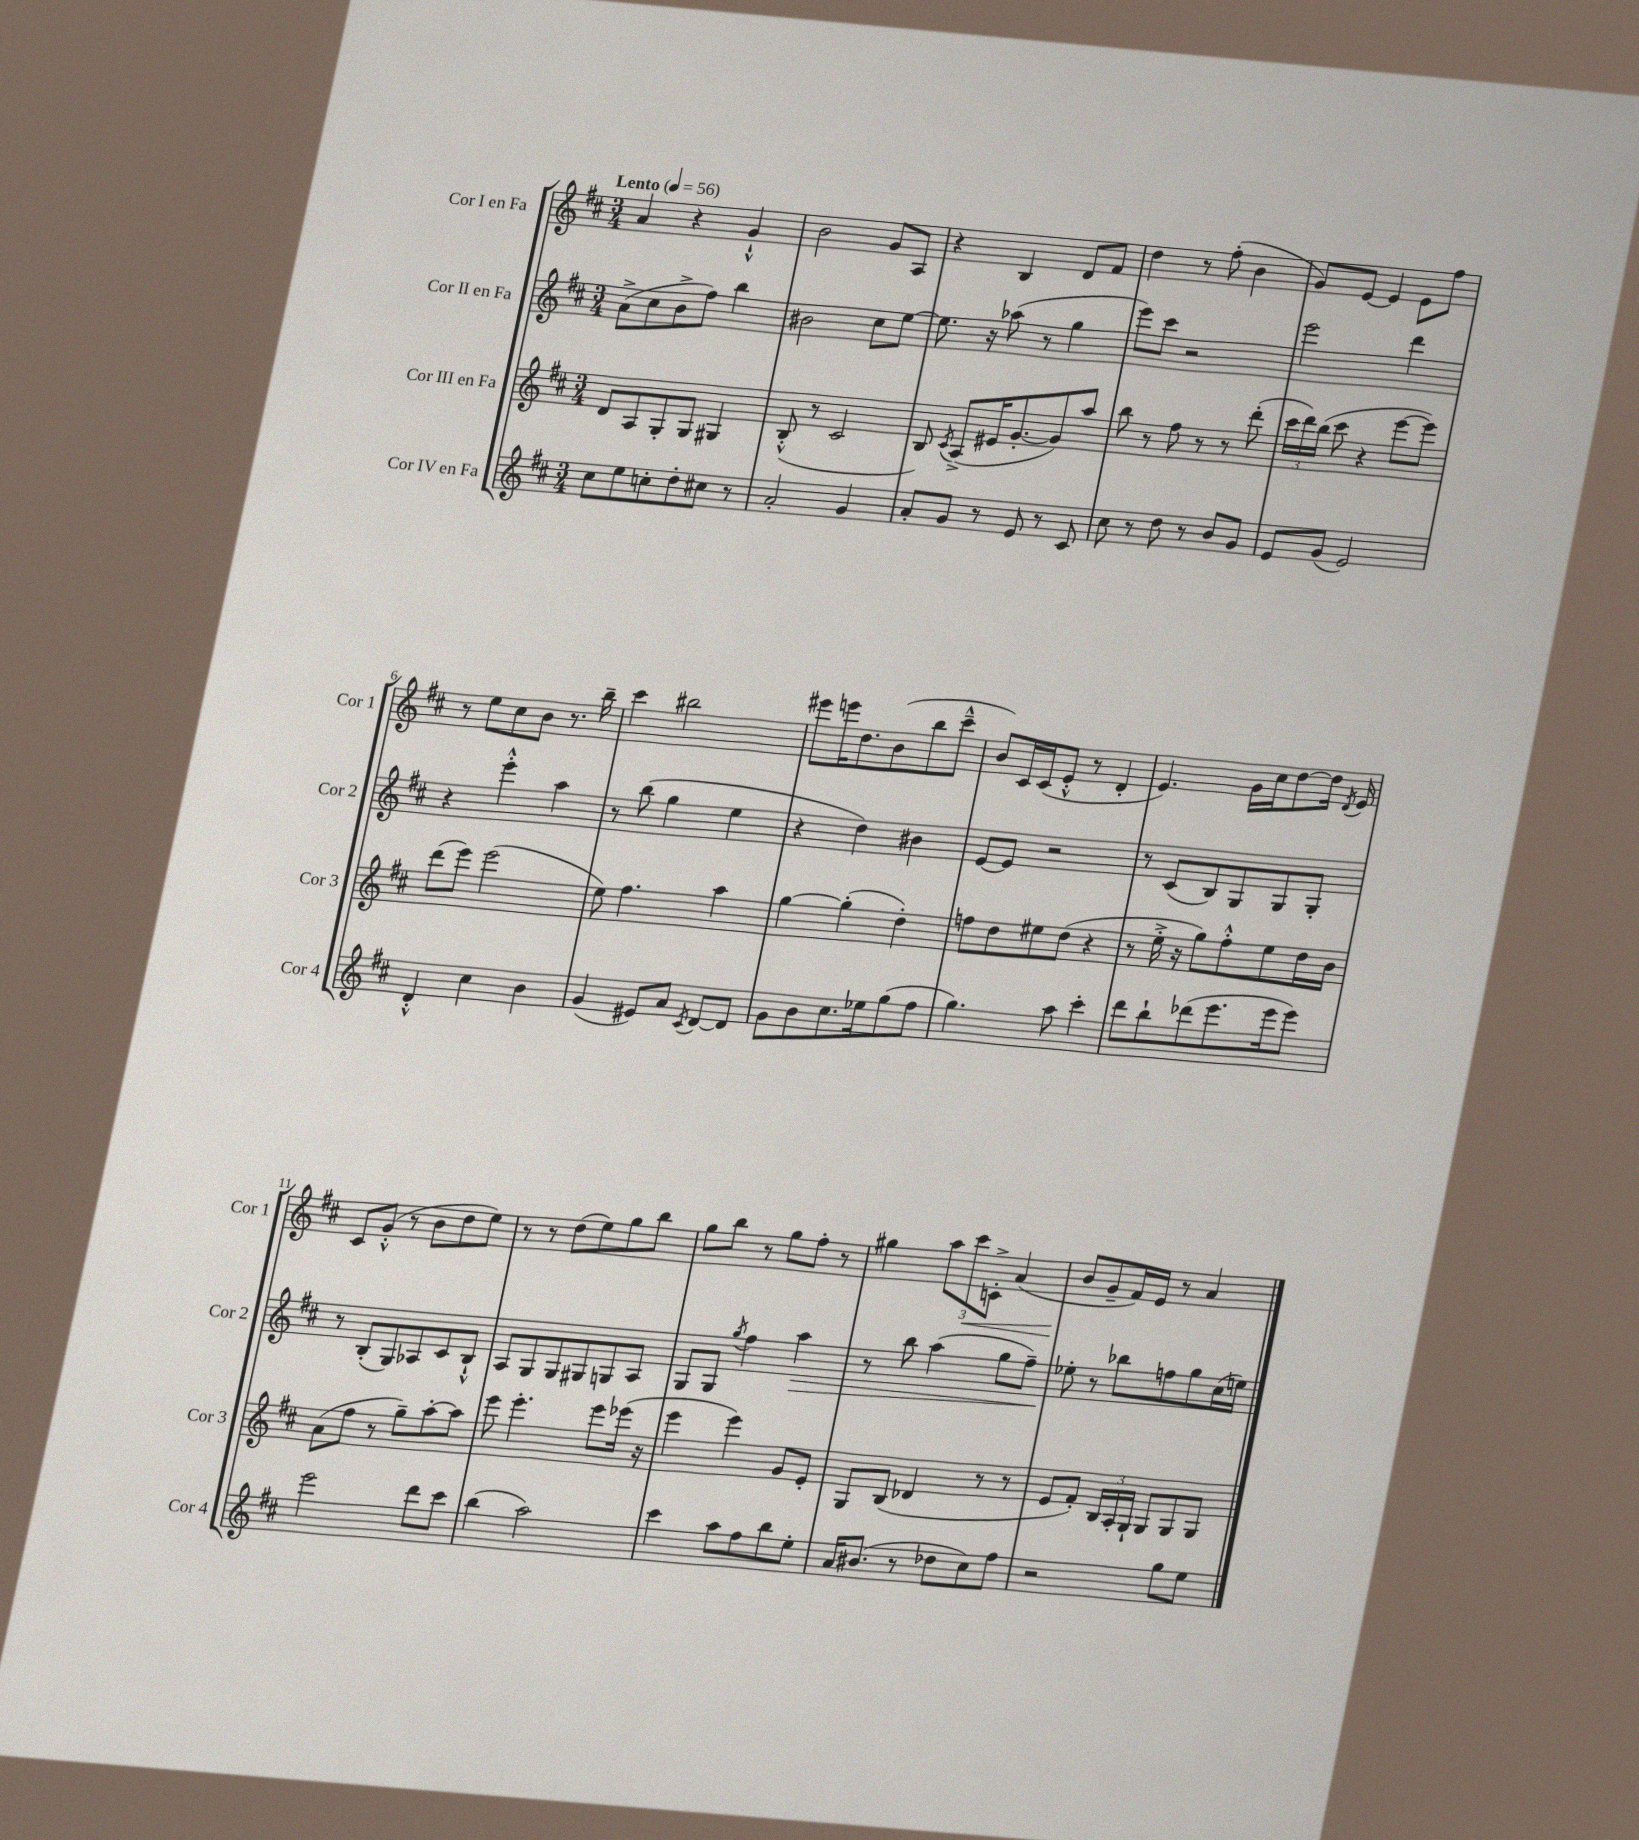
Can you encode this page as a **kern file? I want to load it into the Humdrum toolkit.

**kern	**kern	**kern	**dynam	**kern	**dynam
*part4	*part3	*part2	*part2	*part1	*part1
*staff4	*staff3	*staff2	*staff2	*staff1	*staff1
*I"Cor IV en Fa	*I"Cor III en Fa	*I"Cor II en Fa	*	*I"Cor I en Fa	*
*I'Cor 4	*I'Cor 3	*I'Cor 2	*	*I'Cor 1	*
*clefG2	*clefG2	*clefG2	*	*clefG2	*
*k[f#c#]	*k[f#c#]	*k[f#c#]	*	*k[f#c#]	*
*M3/4	*M3/4	*M3/4	*	*M3/4	*
*MM56	*MM56	*MM56	*	*MM56	*
=1	=1	=1	=1	=1	=1
!	!	!	!	!LO:TX:a:B:t=Lento	!
8cc#\L	8d/L	(8a^\L	.	4a/	.
8ee\	8A/	8cc#\	.	.	.
8ccn'\	8G'/	8b^\	.	4r	.
8dd'\	8G/J	8ff#\J)	.	.	.
8cc#X\J	4G#X/	4bb\	.	4g`^^/	.
8r	.	.	.	.	.
=2	=2	=2	=2	=2	=2
2a'/	(8B'^^/	2b#X\	.	2b\	.
.	8r	.	.	.	.
.	2c#/	.	.	.	.
4g/	.	8cc#\L	.	8g/L	.
.	.	[8ee\J	.	8A/J	.
=3	=3	=3	=3	=3	=3
8a'/L	8B/)	8.ee\]	.	4r	.
.	8qc#/	.	.	.	.
8g/J	(8A^/L	.	.	.	.
.	.	16r	.	.	.
8r	16e#X/K	(8aa-X\	.	4B/	.
.	[8.g'/	.	.	.	.
8e/	.	8r	.	.	.
8r	8g/])	4gg\	.	8d/L	.
8c#/	8aa/J	.	.	8f#/J	.
=4	=4	=4	=4	=4	=4
8cc#\	8bb\	8eee\L)	.	4dd\	.
8r	8r	8ccc#\J	.	.	.
8dd\	8ff#\	2r	.	8r	.
8r	8r	.	.	(8ff#'\	.
8b/L	8r	.	.	4b\	.
8g/J	(8ddd'\	.	.	.	.
=5	=5	=5	=5	=5	=5
8e/L	24ccc#\LL	2eee\	.	8g/L)	.
.	24ddd\)	.	.	.	.
.	(24bb\JJ	.	.	.	.
(8g/J	8ccc#\	.	.	[8e/J	.
2e/)	4r	.	.	4e/]	.
.	[8eee\L	4ddd\	.	8e\L	.
.	8eee\J])	.	.	8ff#\J	.
!!LO:LB:g=z
=6	=6	=6	=6	=6	=6
4d'^^/	(8ddd\L	4r	.	8r	.
.	8eee\J)	.	.	8ee\L	.
4cc#\	(2eee\	4eee'^^\	.	8cc#\	.
.	.	.	.	8b\J	.
4b\	.	4aa\	.	8.r	.
.	.	.	.	16bb~\	.
=7	=7	=7	=7	=7	=7
(4g/	8ee\)	8r	.	4ccc#\	.
.	4.ff#\	(8bb\	.	.	.
8e#X/L)	.	4gg\	.	2bb#X\	.
8a/J	.	.	.	.	.
8qc#/	.	.	.	.	.
[8d/L	4aa\	4ee\	.	.	.
8d/J]	.	.	.	.	.
=8	=8	=8	=8	=8	=8
8g\L	[4gg\	4r	.	8eee#X\L	.
8b\	.	.	.	16eeen\K	.
.	.	.	.	8.dd\	.
8.cc#\	(4gg'\]	4dd\)	.	.	.
.	.	.	.	(8b\	.
16ee-X\k	.	.	.	.	.
(8gg\	4dd'\)	4b#X\	.	8bb\	.
8ff#\J	.	.	.	8ccc#~^^\J	.
=9	=9	=9	=9	=9	=9
4.gg\)	8ffn\L	[8e/L	.	8b/L)	.
.	8dd\	8e/J]	.	16c#/L	.
.	.	.	.	(16c#/J	.
.	8ee#X\	2r	.	8e'^^/J	.
8aa\	(8dd\J	.	.	8r	.
4ccc#'\	4r	.	.	4d'/	.
=10	=10	=10	=10	=10	=10
8ddd\L	8r	8r	.	4.e/)	.
8bb`\	16ee'^\	(8c#/L	.	.	.
.	16r	.	.	.	.
(8ddd-X\	8gg\L)	8B/)	.	.	.
8.eee\	8ff#'^^\	8G/	.	16g\LL	.
.	.	.	.	16cc#\J	.
.	8ee\	8G/	.	[8dd\	.
16eee\k	.	.	.	.	.
8eee\J)	16dd\L	8G'/J	.	16dd\Jk]	.
.	.	.	.	8qd/	.
.	16b\JJ	.	.	16e/	.
!!LO:LB:g=z
=11	=11	=11	=11	=11	=11
2eee\	(8a\L	8r	.	8c#/L	.
.	8ff#\J	(8B'/L	.	(8g'^^/J	.
.	8r	8G/)	.	8r	.
.	8gg~\L)	8A-X/	.	8b\L	.
8ddd\L	[8aa'\	8c#/	.	8dd\	.
8ccc#\J	8aa\J]	8B`^^/J	.	8ee\J)	.
=12	=12	=12	=12	=12	=12
(4bb\	8eee\	8A/L	.	8r	.
.	4.eee'\	8G/	.	8r	.
2aa\)	.	8G/	.	(8dd\L	.
.	.	8G#X/	.	8ee\)	.
.	8eee\L	8Gn/	.	8gg\	.
.	(16eee-X\Jk	8A/J	.	8bb\J	.
.	16r	.	.	.	.
=13	=13	=13	=13	=13	=13
4ccc#\	4eee\	8G/L	.	8gg\L	.
.	.	8G/J	.	8bb\J	.
.	.	8qgg/	.	.	.
8aa\L	4eee\)	4ff#\	.	8r	.
8ff#\	.	.	.	8gg\L	.
!	!	!	!LO:HP:b	!	!
8bb\	8g/L	4aa\	>	8ff#'\J	.
8ee'\J	8e'/J	.	.	8r	.
=14	=14	=14	=14	=14	=14
16a/KL	8G/L	8r	.	4gg#X\	.
(8.b#X/J	.	.	.	.	.
.	(8B/J	8bb\	.	.	.
8r	4d-X/	(4aa\	.	12aa\L	.
!	!	!	!	!	!LO:HP:b
.	.	.	.	12ccc#\	<
8dd-X\L	.	.	.	.	.
.	.	.	.	12cn'^\J	.
8cc#\)	8r	8gg\L	.	(4a/	.
8ff#\J	8r	8ff#~\J)	.	.	.
=15	=15	=15	=15	=15	=15
2r	8e/L	8ee-X'\	.	8b/L	.
.	8f#'/J)	8r	]	8g~/	[
.	24B/LL	8bb-X\L	.	16f#/L)	.
.	24A'/	.	.	.	.
.	.	.	.	16e/JJ	.
.	24G`/JJ	.	.	.	.
.	8G/L	8ffn\	.	8r	.
8gg\L	8G/	8gg\	.	4a/	.
8ee\J	8G/J	(16cc#\L	.	.	.
.	.	16een\JJ)	.	.	.
==	==	==	==	==	==
*-	*-	*-	*-	*-	*-
